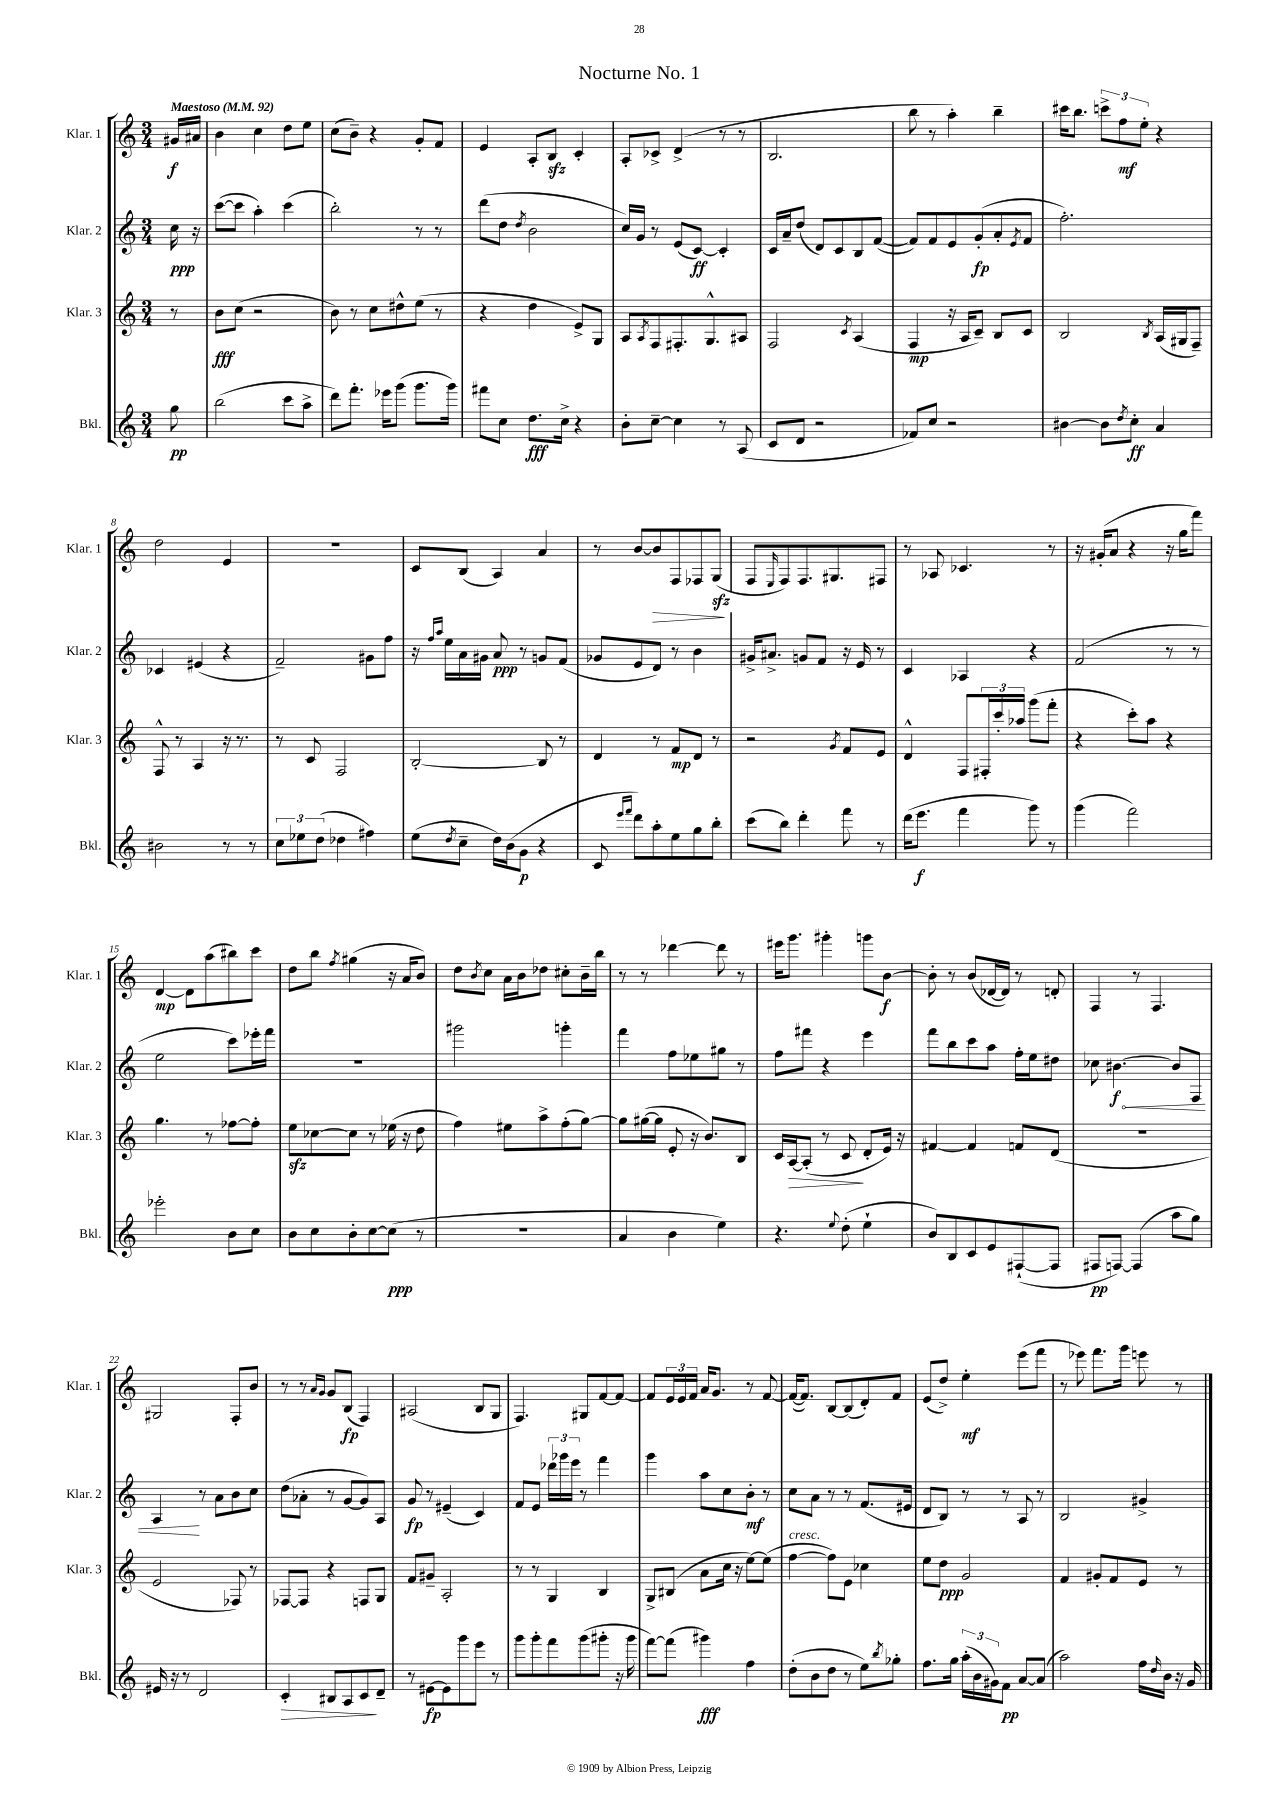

**kern	**dynam	**kern	**dynam	**kern	**dynam	**kern	**dynam
*part4	*part4	*part3	*part3	*part2	*part2	*part1	*part1
*staff4	*staff4	*staff3	*staff3	*staff2	*staff2	*staff1	*staff1
*I"Bkl.	*	*I"Klar. 3	*	*I"Klar. 2	*	*I"Klar. 1	*
*I'Bkl.	*	*I'Klar. 3	*	*I'Klar. 2	*	*I'Klar. 1	*
*clefG2	*	*clefG2	*	*clefG2	*	*clefG2	*
*k[]	*	*k[]	*	*k[]	*	*k[]	*
*M3/4	*	*M3/4	*	*M3/4	*	*M3/4	*
*MM92	*	*MM92	*	*MM92	*	*MM92	*
=	=	=	=	=	=	=	=
!	!	!	!	!	!	!LO:TX:a:B:t=Maestoso	!
8gg\	pp	8r	.	16cc\	ppp	16g#X/LL	f
.	.	.	.	16r	.	16a#X/JJ	.
=1	=1	=1	=1	=1	=1	=1	=1
(2bb\	.	8b\L	fff	([8ccc\L	.	4b\	.
.	.	(8cc\J	.	8ccc\J]	.	.	.
.	.	2r	.	4aa'\)	.	4cc\	.
8ccc\L	.	.	.	(4ccc\	.	8dd\L	.
8aa^\J	.	.	.	.	.	8ee\J	.
=2	=2	=2	=2	=2	=2	=2	=2
8ddd\L)	.	8b\)	.	2bb'\)	.	(8cc\L	.
8.fff'\J	.	8r	.	.	.	8b~\J)	.
.	.	8cc\L	.	.	.	4r	.
16eee-X\KL	.	.	.	.	.	.	.
(8ggg\J	.	8dd#X^^\	.	.	.	.	.
8.ggg\L	.	(8ee\J	.	8r	.	8g'/L	.
.	.	8r	.	8r	.	8f/J	.
16ggg\Jk)	.	.	.	.	.	.	.
=3	=3	=3	=3	=3	=3	=3	=3
8fff#X\L	.	4r	.	(8ddd\L	.	4e/	.
8cc\J	.	.	.	8dd\J	.	.	.
.	.	.	.	8qdd/	.	.	.
8.dd\L	fff	4dd\	.	2b\	.	8A'/L	.
.	.	.	.	.	.	8Bzz/J	.
16cc^\Jk	.	.	.	.	.	.	.
4r	.	8e^/L)	.	.	.	4c'/	.
.	.	8G/J	.	.	.	.	.
=4	=4	=4	=4	=4	=4	=4	=4
8b'\L	.	8A/L	.	16cc/LL)	.	8A'/L	.
.	.	.	.	16g/JJ	.	.	.
.	.	8qA/	.	.	.	.	.
[8cc~\J	.	8F/	.	8r	.	8c-X^/J	.
4cc\]	.	8.F#X'/	.	(8e/L	.	(4d^/	.
.	.	.	.	[8c/J)	ff	.	.
.	.	8.G^^/	.	.	.	.	.
8r	.	.	.	4c'/]	.	8r	.
(8A/	.	8A#X/J	.	.	.	8r	.
=5	=5	=5	=5	=5	=5	=5	=5
8c/L	.	2F/	.	16c/LL	.	2.B/	.
.	.	.	.	16a~/J	.	.	.
8d/J	.	.	.	(8dd/J	.	.	.
2r	.	.	.	8d/L)	.	.	.
.	.	.	.	8c/	.	.	.
.	.	8qc/	.	.	.	.	.
.	.	(4A/	.	8B/	.	.	.
.	.	.	.	([8f/J	.	.	.
=6	=6	=6	=6	=6	=6	=6	=6
8f-X/L)	.	4F/	mp	8f/L])	.	8bb\	.
8cc/J	.	.	.	8f/	.	8r	.
2r	.	16r	.	8e/	.	4aa'\)	.
.	.	16A/KL	.	.	.	.	.
.	.	8c~/J)	.	(8g'/	fp	.	.
.	.	8B/L	.	8a'/	.	4bb~\	.
.	.	.	.	8qe/	.	.	.
.	.	8c/J	.	8f/J	.	.	.
=7	=7	=7	=7	=7	=7	=7	=7
[4b#X\	.	2B/	.	2.ff'\)	.	16ccc#X\KL	.
.	.	.	.	.	.	8.bb\J	.
8b#\L]	.	.	.	.	.	12cccn^\L	.
.	.	.	.	.	.	12ff\	mf
8qdd/	.	.	.	.	.	.	.
8cc'\J	ff	.	.	.	.	.	.
.	.	.	.	.	.	12ee'\J	.
.	.	8qB/	.	.	.	.	.
4a/	.	(16A/LL	.	.	.	4r	.
.	.	16G#X/J	.	.	.	.	.
.	.	8F~/J)	.	.	.	.	.
!!LO:LB:g=z
=8	=8	=8	=8	=8	=8	=8	=8
2b#X\	.	8F^^/	.	4c-X/	.	2dd\	.
.	.	8r	.	.	.	.	.
.	.	4A/	.	(4e#X/	.	.	.
8r	.	16r	.	4r	.	4e/	.
.	.	8.r	.	.	.	.	.
8r	.	.	.	.	.	.	.
=9	=9	=9	=9	=9	=9	=9	=9
12cc\L	.	8r	.	2f~/)	.	2.r	.
12ee-X\	.	.	.	.	.	.	.
.	.	8c/	.	.	.	.	.
(12dd\J	.	.	.	.	.	.	.
4dd-X\	.	2F/	.	.	.	.	.
4ff#X\)	.	.	.	8g#X\L	.	.	.
.	.	.	.	8ff\J	.	.	.
=10	=10	=10	=10	=10	=10	=10	=10
(8ee\L	.	[2B'/	.	16r	.	8c/L	.
.	.	.	.	16qqff/LL	.	.	.
.	.	.	.	16qqaa/JJ	.	.	.
.	.	.	.	16ee\LL	.	.	.
8qdd/	.	.	.	.	.	.	.
8cc~\J	.	.	.	16a\	.	(8B/J	.
.	.	.	.	16g#X\JJ	.	.	.
16dd\LL)	.	.	.	8a/	ppp	4A/)	.
(16b\J	.	.	.	.	.	.	.
8g\J	p	.	.	8r	.	.	.
4r	.	8B/]	.	8gn/L	.	4a/	.
.	.	8r	.	(8f/J	.	.	.
=11	=11	=11	=11	=11	=11	=11	=11
8c/	.	4d/	.	8g-X/L	.	8r	.
16qqeee/LL	.	.	.	.	.	.	.
16qqfff/JJ	.	.	.	.	.	.	.
8ddd\L)	.	.	.	8e/	.	[8b/L	.
!	!	!	!	!	!	!	!LO:HP:b
8aa'\	.	8r	.	8d/J)	.	8b/]	>
8ee\	.	8f/L	mp	8r	.	8F/	.
8gg\	.	8d/J	.	4b\	.	8F-X/	.
8bb'\J	.	8r	.	.	.	(8Gzz/J	.
.	.	.	.	.	.	.	]
=12	=12	=12	=12	=12	=12	=12	=12
(8ccc\L	.	2r	.	16g#X^/KL	.	8F/L	.
.	.	.	.	8.a#X^/J	.	.	.
.	.	.	.	.	.	16qqE/	.
8bb\J)	.	.	.	.	.	8F/)	.
4ddd'\	.	.	.	8gn/L	.	8.F/	.
.	.	.	.	8f/J	.	.	.
.	.	.	.	.	.	8.G#X/	.
.	.	8qg/	.	.	.	.	.
8fff\	.	8f/L	.	16r	.	.	.
.	.	.	.	16e/	.	.	.
8r	.	8e/J	.	8r	.	8F#X/J	.
=13	=13	=13	=13	=13	=13	=13	=13
(16ddd\KL	.	4d^^/	.	4c/	.	8r	.
8.eee\J	f	.	.	.	.	.	.
.	.	.	.	.	.	8A-X/	.
4fff\	.	8F/L	.	4A-X/	.	4.c-X/	.
.	.	24F#X'/L	.	.	.	.	.
.	.	24ccc'/	.	.	.	.	.
.	.	24aa-X/JJ	.	.	.	.	.
8ggg\)	.	(8ggg\L	.	4r	.	.	.
8r	.	8fff'\J	.	.	.	8r	.
=14	=14	=14	=14	=14	=14	=14	=14
(4ggg\	.	4r	.	(2f/	.	16r	.
.	.	.	.	.	.	(16g#X'/KL	.
.	.	.	.	.	.	8a/J	.
2fff\)	.	8ccc'\L)	.	.	.	4r	.
.	.	8aa\J	.	.	.	.	.
.	.	4r	.	8r	.	16r	.
.	.	.	.	.	.	16gg\KL	.
.	.	.	.	8r	.	8fff\J)	.
!!LO:LB:g=z
=15	=15	=15	=15	=15	=15	=15	=15
2eee-X'\	.	4.gg\	.	2ee\	.	[4d/	mp
.	.	.	.	.	.	8d\L]	.
.	.	8r	.	.	.	(8aa\	.
8b\L	.	[8ff-X\L	.	8ccc\L)	.	8bb#X\)	.
8cc\J	.	8ff-'\J]	.	16eee-X'\L	.	8ccc\J	.
.	.	.	.	16fff\JJ	.	.	.
=16	=16	=16	=16	=16	=16	=16	=16
8b\L	.	8eezz\L	.	2.r	.	8dd\L	.
8cc\	.	[8cc-X\	.	.	.	8bb\J	.
.	.	.	.	.	.	8qff/	.
8b'\	.	8cc-\J]	.	.	.	(4gg#X\	.
[8cc\	.	8r	.	.	.	.	.
(8cc\J]	ppp	(16ee-X\	.	.	.	16r	.
.	.	16r	.	.	.	16a/KL	.
8r	.	8dd\	.	.	.	8b/J)	.
=17	=17	=17	=17	=17	=17	=17	=17
2.r	.	4ff\)	.	2ggg#X\	.	8dd\L	.
.	.	.	.	.	.	8qb/	.
.	.	.	.	.	.	8cc\J	.
.	.	8ee#X\L	.	.	.	16a\LL	.
.	.	.	.	.	.	16b\J	.
.	.	8aa^\	.	.	.	8dd-X\J	.
.	.	(8ff'\	.	4gggn'\	.	8cc#X'\L	.
.	.	[8gg\J)	.	.	.	16b~\L	.
.	.	.	.	.	.	16bb\JJ	.
=18	=18	=18	=18	=18	=18	=18	=18
4a/	.	8gg\L]	.	4fff\	.	8r	.
.	.	([16gg#X\L	.	.	.	8r	.
.	.	16gg#\JJ]	.	.	.	.	.
4b\	.	8e'/	.	8ff\L	.	[4ddd-X\	.
.	.	16r	.	8ee-X\	.	.	.
.	.	8.b/L)	.	.	.	.	.
4ee\)	.	.	.	8gg#X\J	.	8ddd-\]	.
.	.	8B/J	.	8r	.	8r	.
=19	=19	=19	=19	=19	=19	=19	=19
4.r	.	16c/LL	.	8ff\L	.	16eee#X\KL	.
!	!	!	!LO:HP:b	!	!	!	!
.	.	[16A/J	>	.	.	8.ggg\J	.
.	.	(8A'/J]	.	8fff#X\J	.	.	.
.	.	8r	.	4r	.	4ggg#X'\	.
8qqee/	.	.	.	.	.	.	.
(8dd'\	.	8c/	.	.	.	.	.
4ee`\	.	8d'/L	]	4eee\	.	8gggn\L	.
.	.	16e/Jk)	.	.	.	[8b\J	f
.	.	16r	.	.	.	.	.
=20	=20	=20	=20	=20	=20	=20	=20
8b/L)	.	[4f#X/	.	8fff\L	.	8b'\]	.
8B/	.	.	.	8bb\	.	8r	.
8c/	.	4f#/]	.	8ccc\	.	(8b/L	.
8e/	.	.	.	8aa\J	.	[16d-X/L	.
.	.	.	.	.	.	16d-/JJ])	.
([8F#X`/	.	8fn/L	.	16ff'\LL	.	8r	.
.	.	.	.	16ee\J	.	.	.
8F#/J]	.	(8d/J	.	8dd#X\J	.	8dn'/	.
=21	=21	=21	=21	=21	=21	=21	=21
8F#X/L	pp	2.r	.	8cc-X\	.	4F/	.
!	!	!	!	!	!LO:HP:b	!	!
[8Fn/J)	.	.	.	[4.b#X\	< f	.	.
(4F/]	.	.	.	.	.	8r	.
.	.	.	.	.	.	4.F/	.
8aa\L	.	.	.	8b#/L]	.	.	.
8gg\J)	.	.	.	8F/J	.	.	.
!!LO:LB:g=z
=22	=22	=22	=22	=22	=22	=22	=22
16e#X/	.	2e/	.	4A/	.	2G#X/	.
16r	.	.	.	.	.	.	.
8r	.	.	.	.	.	.	.
2d/	.	.	.	8r	[	.	.
.	.	.	.	8a\L	.	.	.
.	.	8F-X/)	.	8b\	.	8F'/L	.
.	.	8r	.	8cc\J	.	8b/J	.
=23	=23	=23	=23	=23	=23	=23	=23
!	!LO:HP:b	!	!	!	!	!	!
4c'/	>	[8F-X/L	.	(8dd\L	.	8r	.
.	.	8F-/J]	.	8a-X'\J	.	8r	.
.	.	.	.	.	.	16qqa/LL	.
.	.	.	.	.	.	16qqg/JJ	.
8B#X/L	.	4r	.	8r	.	8g/L	.
8A/	.	.	.	[8g/L	.	(8B/J	fp
8c/	.	8Fn/L	.	8g/])	.	4F/)	.
8d~/J	]	8G/J	.	8A/J	.	.	.
=24	=24	=24	=24	=24	=24	=24	=24
8r	.	8f/L	.	8g/	fp	(2A#X/	.
[8e#X\L	fp	8g#X~/J	.	8r	.	.	.
8e#\]	.	2A'/	.	(4e#X~/	.	.	.
8ggg\	.	.	.	.	.	.	.
8eee\J	.	.	.	4c/)	.	8B/L	.
8r	.	.	.	.	.	8G/J	.
=25	=25	=25	=25	=25	=25	=25	=25
8ggg\L	.	8r	.	8f/L	.	4.F/)	.
8ggg'\	.	8r	.	8e/J	.	.	.
8fff\	.	4G/	.	24ddd-X\LL	.	.	.
.	.	.	.	24ggg-X\	.	.	.
.	.	.	.	24eee\JJ	.	.	.
(8ggg\	.	.	.	8r	.	8G#X/L	.
8ggg#X'\J	.	4B/	.	4fff\	.	[8f/	.
16r	.	.	.	.	.	8f/J_	.
16ggg#\	.	.	.	.	.	.	.
=26	=26	=26	=26	=26	=26	=26	=26
[8fff\L)	.	8G^/L	.	4ggg\	.	8f/L]	.
(8fff\J]	.	(8B#X/J	.	.	.	24e/L	.
.	.	.	.	.	.	24e/	.
.	.	.	.	.	.	24f/JJ	.
4ggg#X\)	fff	8a\L	.	8aa\L	.	16a/KL	.
.	.	.	.	.	.	8.g/J	.
.	.	16cc\Jk	.	8cc\	.	.	.
.	.	16r	.	.	.	.	.
4ff\	.	[8ee\L)	.	8b'\J	mf	8r	.
.	.	(8ee\J]	.	8r	.	[8f/	.
=27	=27	=27	=27	=27	=27	=27	=27
!	!	!LO:TX:a:i:t=cresc.	!	!	!	!	!
(8dd'\L	.	[4ff\	.	8cc\L	.	(16f/KL_	.
.	.	.	.	.	.	8.f/J])	.
8b\	.	.	.	8a\J	.	.	.
8dd\J	.	8ff\L])	.	8r	.	[8B/L	.
8r	.	8e\J	.	8r	.	(8B/]	.
8ee\L)	.	4cc-X\	.	(8.f/L	.	8d'/)	.
8qbb/	.	.	.	.	.	.	.
8gg-X'\J	.	.	.	.	.	8f/J	.
.	.	.	.	16e#X/Jk	.	.	.
=28	=28	=28	=28	=28	=28	=28	=28
8.ff\L	.	8ee\L	.	8d/L	.	(8e/L	.
.	.	8dd\J	ppp	8B/J)	.	8dd^/J)	.
16gg\Jk	.	.	.	.	.	.	.
(24aa'\LL	.	2g/	.	8r	.	4ee'\	mf
24b\	.	.	.	.	.	.	.
24g#X\J)	.	.	.	.	.	.	.
8f\J	pp	.	.	8r	.	.	.
[8a/L	.	.	.	8A/	.	(8eee\L	.
(8a/J]	.	.	.	8r	.	8fff\J	.
=29	=29	=29	=29	=29	=29	=29	=29
2aa\)	.	4f/	.	2B/	.	8r	.
.	.	.	.	.	.	8eee-X\)	.
.	.	8g#X'/L	.	.	.	8.fff\L	.
.	.	8f/	.	.	.	.	.
.	.	.	.	.	.	16ggg\Jk	.
16ff\LL	.	8e/J	.	4g#X^/	.	8eeen\	.
16qqdd/	.	.	.	.	.	.	.
16b\JJ	.	.	.	.	.	.	.
16r	.	8r	.	.	.	8r	.
16g/	.	.	.	.	.	.	.
==	==	==	==	==	==	==	==
*-	*-	*-	*-	*-	*-	*-	*-
